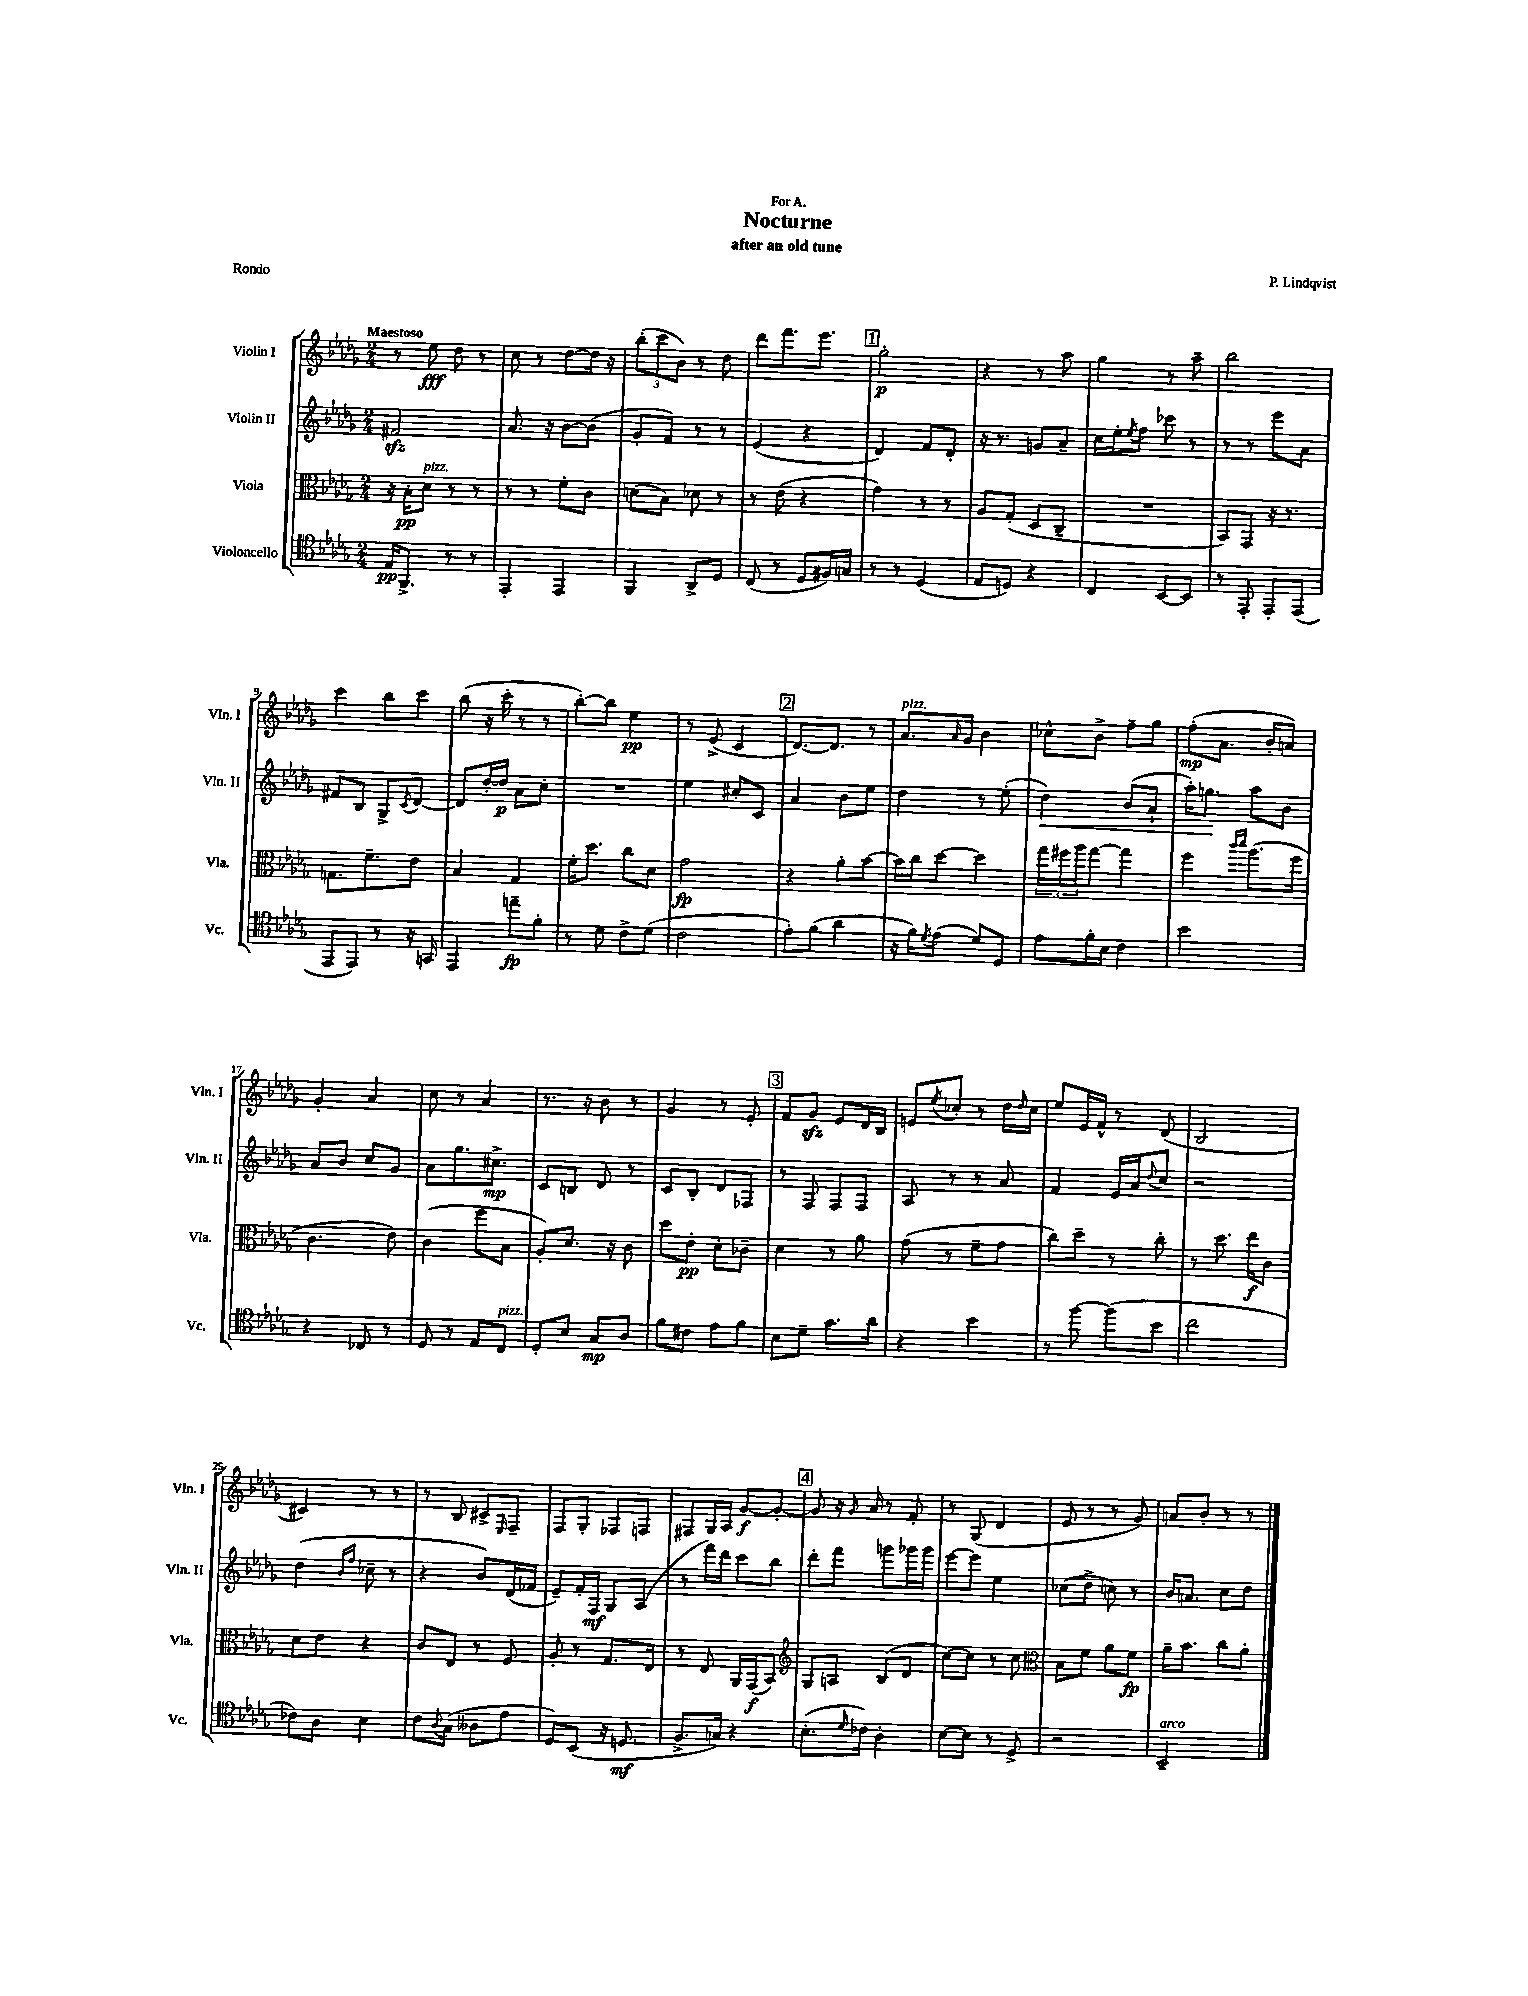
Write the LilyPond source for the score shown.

\header { title = "Nocturne" composer = "P. Lindqvist" subtitle = "after an old tune" dedication = "For A." piece = "Rondo" }
<<
\new StaffGroup <<
\new Staff = "s0" \with { instrumentName = "Violin I" shortInstrumentName = "Vln. I" } {
    \clef treble \key des \major \numericTimeSignature \time 2/4 \tempo "Maestoso"
    r8 ees''8\fff des''8 r8 |
    c''8 r8 des''8~ des''16 r16 |
    \tuplet 3/2 { bes''8-.( c'''8 bes'8) } r8 des''8 |
    des'''8 f'''8. ees'''8. |
    \mark \markup { \box "1" } ges''2-.\p |
    r4 r8 aes''8 |
    ges''4 r8 aes''8-- |
    bes''2 |
    c'''4 bes''8 c'''8 |
    bes''8( r16 c'''16-. r8 r8 |
    bes''8~-.) bes''8 ees''4\pp |
    r8 ees'8->( c'4 |
    \mark \markup { \box "2" } des'8.~) des'8. r8 |
    aes'8.^\markup { \italic "pizz." } \grace { aes'16 } ges'16 bes'4 |
    ces''8-^ bes'8-> f''8-- ges''8 |
    f''8-.\mp( aes'8. bes'16-. a'8) |
    ges'4-. aes'4 |
    c''8 r8 aes'4 |
    r8. r16 bes'8 r8 |
    ges'4 r8 ees'8-. |
    \mark \markup { \box "3" } f'8 ges'8\sfz ees'8 des'16 bes16 |
    e'8 \acciaccatura { ees''8 } ces''8-. r8 des''16 \grace { des''16 } ces''16 |
    ees''8 ees'16 f'16-^ r8 des'8( |
    bes2 |
    cis'4) r8 r8 |
    r8 bes8 cis'8-> \grace { ees16 } f8-- |
    f8 ges8-. fes8 f8 |
    fis8 ges16 aes16 ges'8~\f ges'8~-. |
    \mark \markup { \box "4" } ges'8 r16 \grace { ges'16 } aes'16 r8 f'8-. |
    r8 ges8( des'4 |
    ees'8 r8 r8 ges'8) |
    a'8 bes'8-. r8 r8 \bar "|." |
}
\new Staff = "s1" \with { instrumentName = "Violin II" shortInstrumentName = "Vln. II" } {
    \clef treble \key des \major \numericTimeSignature \time 2/4
    fis'2\sfz |
    aes'8. r16 bes'8~ bes'8( |
    ges'8-. f'8) r8 r8 |
    ees'4( r4 |
    \mark \markup { \box "1" } des'4) f'8 des'8-. |
    r16 r8. g'8 aes'8-- |
    c''16 ees''16-. \acciaccatura { ees''8 } f''8 ces'''8 r8 |
    r8 r8 ees'''8 aes'8 |
    fis'8 bes8 ges8-> \acciaccatura { c'8 } des'8~ |
    des'8 des''16~-. des''16\p aes'8 c''8-. |
    R2 |
    ees''4 cis''8-. c'8 |
    \mark \markup { \box "2" } aes'4 bes'8 ees''8 |
    des''4 r8 ees''8-.( |
    des''4\<) bes'8( aes'8-! |
    aes''16-.) g''8.\! aes''8 bes'8 |
    aes'8 bes'8 c''8 ges'8 |
    aes'8 ges''8. cis''8.->\mp |
    c'8 b8 des'8 r8 |
    c'8 bes8-. des'8 fes8 |
    \mark \markup { \box "3" } r8 f8 f8 f8 |
    aes8 r8 r8 aes'8 |
    f'4 ees'16 aes'16 \appoggiatura { des''8 } c''8 |
    r2 |
    des''4( \grace { bes'16 f''16 } ces''8-- r8 |
    r4 bes'8) des'16( fes'16 |
    ees'8--) f'16-. f16\mf ges8 aes8( |
    r8 f'''16) des'''16 c'''8 bes''8 |
    \mark \markup { \box "4" } des'''8-. f'''8 g'''8 ges'''16 ges'''16 |
    ees'''8~ ees'''8 ees''4 |
    ces''8( des''8-> c''8) r8 |
    bes'16 a'8. c''8 des''8 \bar "|." |
}
\new Staff = "s2" \with { instrumentName = "Viola" shortInstrumentName = "Vla." } {
    \clef alto \key des \major \numericTimeSignature \time 2/4
    r16 bes16-.\pp des'8^\markup { \italic "pizz." } r8 r8 |
    r8 r8 f'8-. c'8 |
    d'8( bes8) des'8 r8 |
    r8 ees'8( r4 |
    \mark \markup { \box "1" } ges'4) r8 r8 |
    aes8 ges8-.( des8 c8-- |
    R2 |
    bes,8) ges,8 r16 r8. |
    g8. f'8.-- ees'8 |
    bes4 ges4 |
    f'16-. des''8. c''8 des'8 |
    ges'2\fp |
    \mark \markup { \box "2" } r4 aes'8-. bes'8~ |
    bes'16 c''16 des''8~ des''4 |
    \tuplet 3/2 { ges''16 fis''16 aes''16 } ges''8~ ges''4 |
    f''4 \grace { c'''16 des'''16 } aes''8.( f''16 |
    c'4. ees'8) |
    c'4( f''8 bes8 |
    aes8-.) des'8. r16 c'8 |
    des''8 ees'8-.\pp des'8-. ces'8-- |
    \mark \markup { \box "3" } des'4 r8 aes'8 |
    ges'8( r8 f'8-- ges'8 |
    c''8) des''8-- r8 c''8-. |
    r8 des''8. ees''16\f c'8 |
    des'8 ees'8 r4 |
    c'8 ees8 r8 f8 |
    aes8-. r8 ges8. ees16 |
    r8 ees8 aes,16 ges,16\f( bes,8) |
    \mark \markup { \box "4" } \clef treble ges8 a8 bes8( des'8 |
    c''8~) c''8 r8 c''8 |
    \clef alto bes8 f'8 aes'8 f'8\fp |
    aes'16-- bes'8. c''8 aes'8-. \bar "|." |
}
\new Staff = "s3" \with { instrumentName = "Violoncello" shortInstrumentName = "Vc." } {
    \clef tenor \key des \major \numericTimeSignature \time 2/4
    ees16\pp f,8.-> r8 r8 |
    ees,4-. ees,4 |
    f,4 aes,8-> des8 |
    c8( r8 des8 fis16) g16 |
    \mark \markup { \box "1" } r8 r8 des4( |
    ees8 d8) r4 |
    c4 bes,8~ bes,8 |
    r8 ees,8-. ees,8-. ees,8( |
    ees,8 ees,8) r8 r16 g,16 |
    ees,4 e''8--\fp f'8-. |
    r8 des'8 c'8-> des'8( |
    c'2 |
    \mark \markup { \box "2" } ees'8-.) f'8( aes'4 |
    r16 f'16) \acciaccatura { des'8 } ees'8( des'8) des8 |
    ees'8 f'16-. bes16 c'4 |
    bes'2 |
    r4 ces8 r8 |
    des8 r8 ees8 c8^\markup { \italic "pizz." } |
    des8-. bes8 ges8\mp aes8 |
    f'8 cis'8 ees'8 f'8 |
    \mark \markup { \box "3" } bes8 des'8-- ges'8. aes'16 |
    r4 bes'4 |
    r8 f''8~ f''8( bes'8 |
    c''2 |
    ces'8) aes8 bes4 |
    c'8 \appoggiatura { aes8 } ges8( aeses8 ees'8 |
    des8) bes,8( r16 d8.\mf |
    f8.-> g16) r4 |
    \mark \markup { \box "4" } bes8.-.( \grace { des'16 } ces'16) aes4-. |
    bes8~ bes8 r8 des8-> |
    r2 |
    bes,2--^\markup { \italic "arco" } \bar "|." |
}
>>
>>
